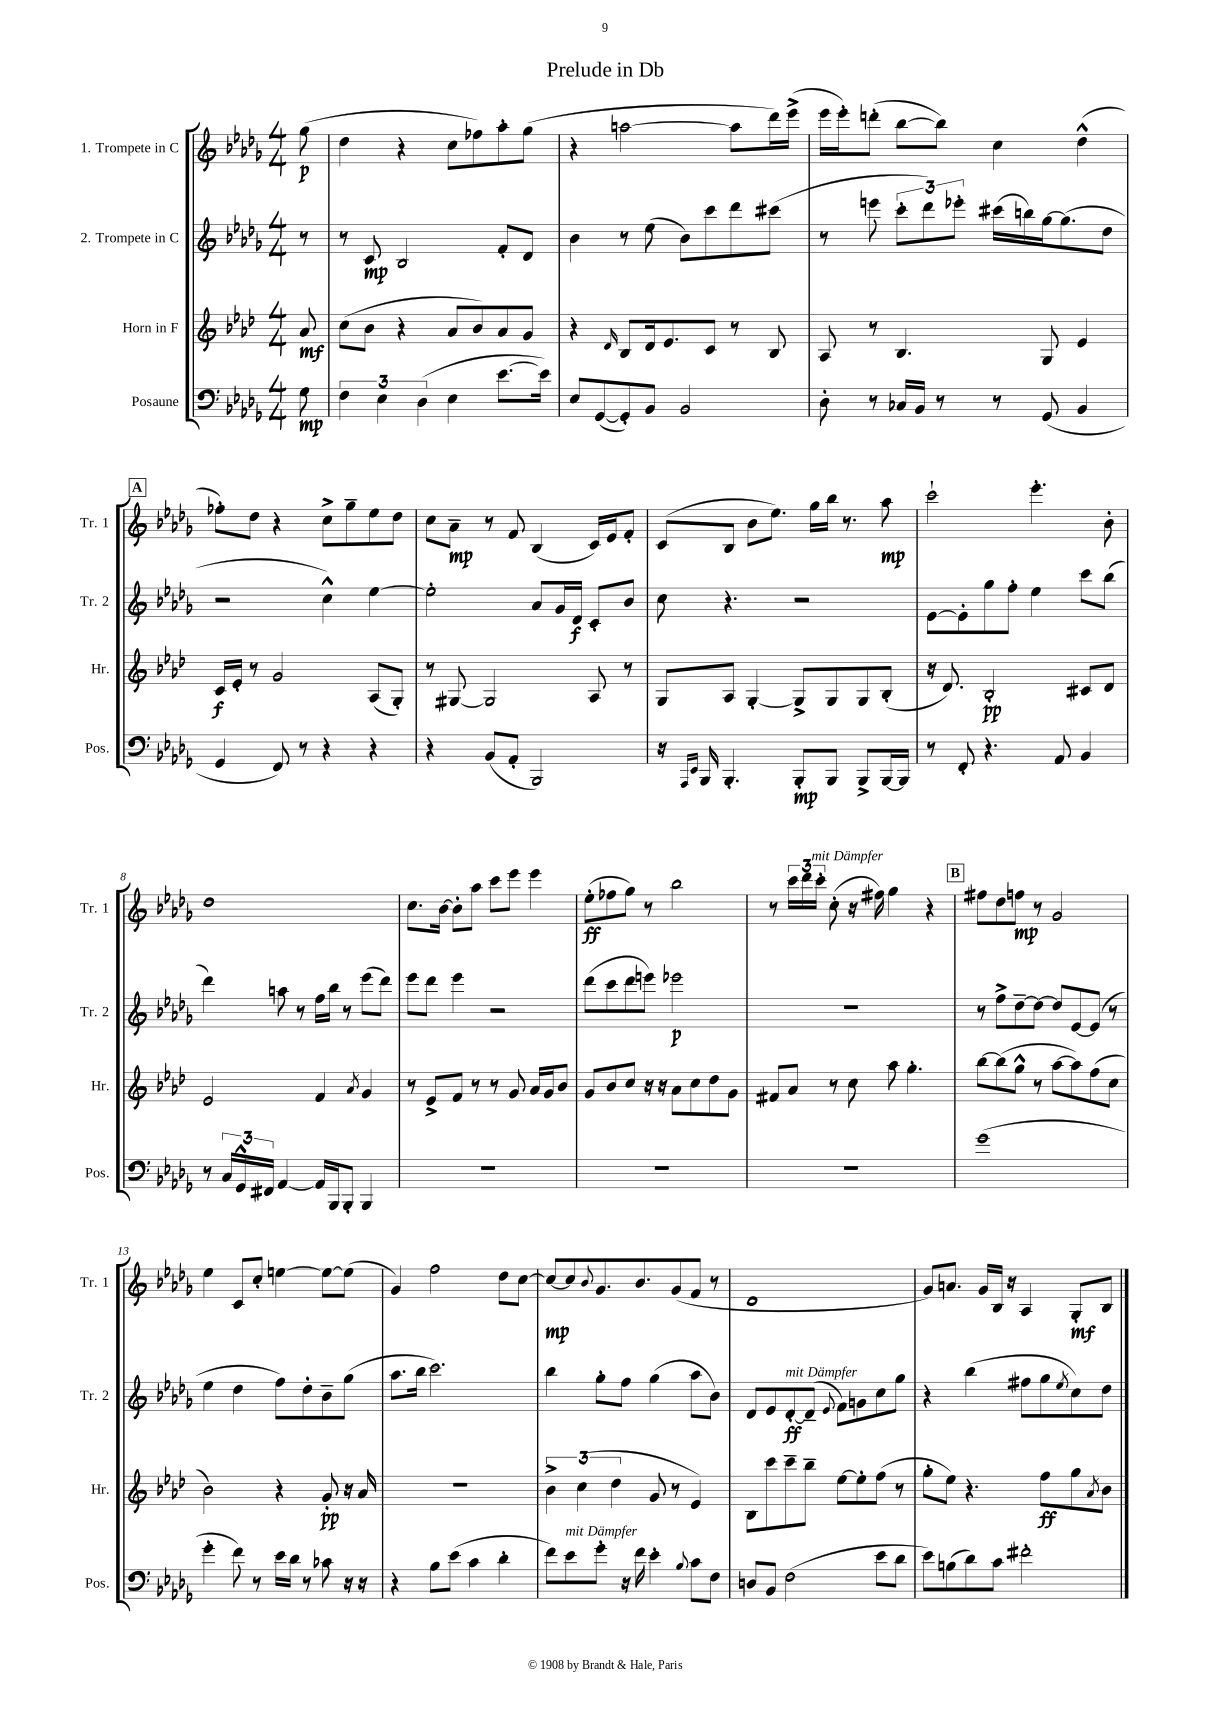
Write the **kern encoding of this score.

**kern	**dynam	**kern	**dynam	**kern	**dynam	**kern	**dynam
*part4	*part4	*part3	*part3	*part2	*part2	*part1	*part1
*staff4	*staff4	*staff3	*staff3	*staff2	*staff2	*staff1	*staff1
*I"Posaune	*	*I"Horn in F	*	*I"2. Trompete in C	*	*I"1. Trompete in C	*
*I'Pos.	*	*I'Hr.	*	*I'Tr. 2	*	*I'Tr. 1	*
*clefF4	*	*clefG2	*	*clefG2	*	*clefG2	*
*k[b-e-a-d-g-]	*	*k[b-e-a-d-]	*	*k[b-e-a-d-g-]	*	*k[b-e-a-d-g-]	*
*M4/4	*	*M4/4	*	*M4/4	*	*M4/4	*
=	=	=	=	=	=	=	=
8G-\	mp	8a-/	mf	8r	.	(8gg-\	p
=1	=1	=1	=1	=1	=1	=1	=1
6F\	.	(8cc\L	.	8r	.	4dd-\	.
.	.	8b-\J	.	8c/	mp	.	.
6E-\	.	.	.	.	.	.	.
.	.	4r	.	2B-/	.	4r	.
(6D-\	.	.	.	.	.	.	.
4E-\	.	8a-/L	.	.	.	8cc\L	.
.	.	8b-/)	.	.	.	8ff-X\)	.
[8.e-\L	.	8a-/	.	8f'/L	.	8aa-'\	.
.	.	8g/J	.	8d-/J	.	(8gg-\J	.
16e-\Jk])	.	.	.	.	.	.	.
=2	=2	=2	=2	=2	=2	=2	=2
8E-/L	.	4r	.	4b-\	.	4r	.
([8GG-/	.	.	.	.	.	.	.
.	.	16qqd-/	.	.	.	.	.
8GG-'/])	.	8B-/L	.	8r	.	[2aan\	.
8BB-/J	.	16d-/k	.	(8ee-\	.	.	.
.	.	8.e-/	.	.	.	.	.
2BB-/	.	.	.	8b-\L)	.	.	.
.	.	8c/J	.	8ccc\	.	.	.
.	.	8r	.	8ddd-\	.	8aa\L]	.
.	.	8B-/	.	(8ccc#X\J	.	16ddd-\L)	.
.	.	.	.	.	.	(16eee-^\JJ	.
=3	=3	=3	=3	=3	=3	=3	=3
8D-'\	.	8A-/	.	8r	.	16eee-\LL	.
.	.	.	.	.	.	16eee-'\J)	.
8r	.	8r	.	8eeen\	.	(8dddn'\J	.
16C-X/LL	.	4.B-/	.	12ccc'\L	.	[8bb-\L	.
16BB-/JJ	.	.	.	.	.	.	.
.	.	.	.	12ddd-\)	.	.	.
8r	.	.	.	.	.	8bb-\J])	.
.	.	.	.	12eee-X'\J	.	.	.
8r	.	.	.	(16ccc#X\LL	.	4cc\	.
.	.	.	.	16bbn\)	.	.	.
(8GG-/	.	8G/	.	[16gg-\J	.	.	.
.	.	.	.	(8.gg-\]	.	.	.
4BB-/	.	4e-/	.	.	.	(4dd-^^\	.
.	.	.	.	8dd-\J	.	.	.
!!LO:LB:g=z
!!LO:REH:place=s1:t=A
=4	=4	=4	=4	=4	=4	=4	=4
4GG-/	.	16c/LL	f	2r	.	8ff-X'\L)	.
.	.	16e-'/JJ	.	.	.	.	.
.	.	8r	.	.	.	8dd-\J	.
8FF/)	.	2g/	.	.	.	4r	.
8r	.	.	.	.	.	.	.
4r	.	.	.	4cc^^\)	.	8cc^\L	.
.	.	.	.	.	.	8gg-~\	.
4r	.	(8A-/L	.	[4ee-\	.	8ee-\	.
.	.	8G'/J)	.	.	.	8dd-\J	.
=5	=5	=5	=5	=5	=5	=5	=5
4r	.	8r	.	2ee-'\]	.	8cc\L	.
.	.	[8G#X/	.	.	.	8a-~\J	mp
(8BB-/L	.	2G#/]	.	.	.	8r	.
8AA-'/J	.	.	.	.	.	8f/	.
2BBB-/)	.	.	.	8a-/L	.	(4B-/	.
.	.	.	.	16g-/L	.	.	.
.	.	.	.	16d-/JJ	f	.	.
.	.	8A-/	.	8c'/L	.	16c/LL)	.
.	.	.	.	.	.	16e-/J	.
.	.	8r	.	8b-/J	.	8f'/J	.
=6	=6	=6	=6	=6	=6	=6	=6
16r	.	8G/L	.	8cc\	.	(8c/L	.
16qqAAA-/LL	.	.	.	.	.	.	.
16qqEE-/JJ	.	.	.	.	.	.	.
16BBB-/	.	.	.	.	.	.	.
4.BBB-'/	.	8A-/J	.	4.r	.	8B-/J	.
.	.	[4G'/	.	.	.	8b-\L	.
.	.	.	.	.	.	8.ee-\J)	.
8BBB-'/L	mp	8G^/L]	.	2r	.	.	.
.	.	.	.	.	.	16gg-\LL	.
8BBB-/J	.	8G/	.	.	.	16bb-\JJ	.
.	.	.	.	.	.	8.r	.
8BBB-^/L	.	8G/	.	.	.	.	.
[16BBB-/L	.	(8B-'/J	.	.	.	8aa-\	mp
16BBB-/JJ]	.	.	.	.	.	.	.
=7	=7	=7	=7	=7	=7	=7	=7
8r	.	16r	.	[8e-\L	.	2ccc`\	.
.	.	8.d-/)	.	.	.	.	.
8FF'/	.	.	.	8e-'\]	.	.	.
4.r	.	2B-'/	pp	8gg-\	.	.	.
.	.	.	.	8ff'\J	.	.	.
.	.	.	.	4ee-\	.	4.eee-'\	.
8AA-/	.	.	.	.	.	.	.
4BB-/	.	8c#X/L	.	8ccc\L	.	.	.
.	.	8d-/J	.	(8bb-\J	.	8b-'\	.
!!LO:LB:g=z
=8	=8	=8	=8	=8	=8	=8	=8
8r	.	2e-/	.	4ddd-\)	.	1dd-	.
24C/LL	.	.	.	.	.	.	.
24GG-^^/	.	.	.	.	.	.	.
24FF#X/JJ	.	.	.	.	.	.	.
[4AA-/	.	.	.	8aan\	.	.	.
.	.	.	.	8r	.	.	.
16AA-/LL]	.	4f/	.	16ff\LL	.	.	.
16BBB-/J	.	.	.	16bb-\JJ	.	.	.
8BBB-'/J	.	.	.	8r	.	.	.
.	.	8qa-/	.	.	.	.	.
4BBB-/	.	4g/	.	(8eee-\L	.	.	.
.	.	.	.	8ddd-\J)	.	.	.
=9	=9	=9	=9	=9	=9	=9	=9
1r	.	8r	.	8eee-\L	.	8.cc\L	.
.	.	8e-^/L	.	8ddd-\J	.	.	.
.	.	.	.	.	.	[16b-\Jk	.
.	.	8f/J	.	4eee-\	.	8b-'\L]	.
.	.	8r	.	.	.	8aa-\J	.
.	.	8r	.	2r	.	8ccc\L	.
.	.	8g/	.	.	.	8eee-\J	.
.	.	16a-/LL	.	.	.	4eee-\	.
.	.	16g/J	.	.	.	.	.
.	.	8b-/J	.	.	.	.	.
=10	=10	=10	=10	=10	=10	=10	=10
1r	.	8g/L	.	(8ddd-\L	.	(8ee-'\L	ff
.	.	8b-/	.	8ccc\	.	8ff-X\	.
.	.	8cc/J	.	8ddd-\	.	8gg-\J)	.
.	.	16r	.	8eeen\J)	.	8r	.
.	.	16r	.	.	.	.	.
.	.	8a-\L	.	2eee-X\	p	2bb-\	.
.	.	8cc\	.	.	.	.	.
.	.	8dd-\	.	.	.	.	.
.	.	8g\J	.	.	.	.	.
=11	=11	=11	=11	=11	=11	=11	=11
1r	.	8f#X/L	.	1r	.	8r	.
.	.	8a-/J	.	.	.	24ccc\LL	.
.	.	.	.	.	.	24ddd-\	.
!	!	!	!	!	!	!LO:TX:a:i:t=mit Dämpfer	!
.	.	.	.	.	.	24ccc'\JJ	.
.	.	8r	.	.	.	(8cc'\	.
.	.	8cc\	.	.	.	16r	.
.	.	.	.	.	.	16ff#X\)	.
.	.	8aa-\	.	.	.	4gg-\	.
.	.	4.gg'\	.	.	.	.	.
.	.	.	.	.	.	4r	.
!!LO:REH:place=s1:t=B
=12	=12	=12	=12	=12	=12	=12	=12
(1g-	.	[8bb-\L	.	8r	.	8ff#X\L	.
.	.	(8bb-\]	.	8ff^\L	.	8dd-\	.
.	.	8gg^^\J	.	[8dd-~\	.	8ffn\J	mp
.	.	8r	.	8dd-\J_	.	8r	.
.	.	[8aa-\L	.	8dd-/L]	.	2g-/	.
.	.	8aa-\])	.	[8e-/	.	.	.
.	.	(8ff\	.	(8e-/J]	.	.	.
.	.	8cc\J	.	8r	.	.	.
!!LO:LB:g=z
=13	=13	=13	=13	=13	=13	=13	=13
4g-'\	.	2b-\)	.	4ee-\	.	4ee-\	.
8f\)	.	.	.	4dd-\	.	8c/L	.
8r	.	.	.	.	.	8cc'/J	.
16e-\LL	.	4r	.	8ff\L)	.	[4een\	.
16d-\JJ	.	.	.	.	.	.	.
8r	.	.	.	8dd-'\	.	.	.
8c-X\	.	8g'/	pp	8b-~\	.	8ee\L_	.
16r	.	16r	.	(8gg-\J	.	(8ee\J]	.
16r	.	16a-/	.	.	.	.	.
=14	=14	=14	=14	=14	=14	=14	=14
4r	.	1r	.	8.aa-\L	.	4g-/)	.
.	.	.	.	16bb-\Jk	.	.	.
8B-\L	.	.	.	2.ccc\)	.	2ff\	.
(8e-\J	.	.	.	.	.	.	.
4c\	.	.	.	.	.	.	.
4d-'\	.	.	.	.	.	8dd-\L	.
.	.	.	.	.	.	[8cc\J	.
=15	=15	=15	=15	=15	=15	=15	=15
8f\L)	.	6b-^\	.	4bb-\	.	8cc/L_	mp
!LO:TX:a:i:t=mit Dämpfer	!	!	!	!	!	!	!
8e-\	.	.	.	.	.	8cc/]	.
.	.	(6cc\	.	.	.	.	.
.	.	.	.	.	.	8qqb-/	.
8g-'\J	.	.	.	8gg-'\L	.	8.g-/	.
.	.	6dd-\	.	.	.	.	.
16r	.	.	.	8ff\J	.	.	.
16f\	.	.	.	.	.	8.b-/	.
4e-'\	.	8g/	.	(4gg-\	.	.	.
.	.	8r	.	.	.	(8g-/	.
8qqB-/	.	.	.	.	.	.	.
8c\L	.	4e-/)	.	8aa-\L	.	8f/J	.
8F\J	.	.	.	8b-\J)	.	8r	.
=16	=16	=16	=16	=16	=16	=16	=16
8Dn/L	.	8B-\L	.	8d-/L	.	1d-	.
8BB-/J	.	8ccc\	.	8e-/	.	.	.
!	!	!	!	!LO:TX:a:i:t=mit Dämpfer	!	!	!
(2F\	.	8ccc~\	.	[8d-'/	ff	.	.
.	.	8bb-~\J	.	(8d-~/J]	.	.	.
.	.	.	.	8qqe-/	.	.	.
.	.	[8ee-\L	.	8f\L)	.	.	.
.	.	8ee-'\]	.	8gn\	.	.	.
8e-\L	.	(8ff\J	.	8cc\	.	.	.
8d-\J	.	8r	.	8gg-\J	.	.	.
=17	=17	=17	=17	=17	=17	=17	=17
8e-\L)	.	8gg'\L	.	4r	.	8g-/L)	.
(8Bn\	.	8ee-\J)	.	.	.	8.an/J	.
8d-\)	.	4.r	.	(4bb-\	.	.	.
.	.	.	.	.	.	16g-/LL	.
8c\J	.	.	.	.	.	16B-/JJ	.
.	.	.	.	.	.	16r	.
2f#X'\	.	.	.	8ff#X\L	.	4A-/	.
.	.	8ff\L	ff	8gg-\	.	.	.
.	.	.	.	8qee-/	.	.	.
.	.	8gg\	.	8cc\)	.	8G-'/L	mf
.	.	8qa-/	.	.	.	.	.
.	.	8b-\J	.	8dd-\J	.	8B-/J	.
==	==	==	==	==	==	==	==
*-	*-	*-	*-	*-	*-	*-	*-
